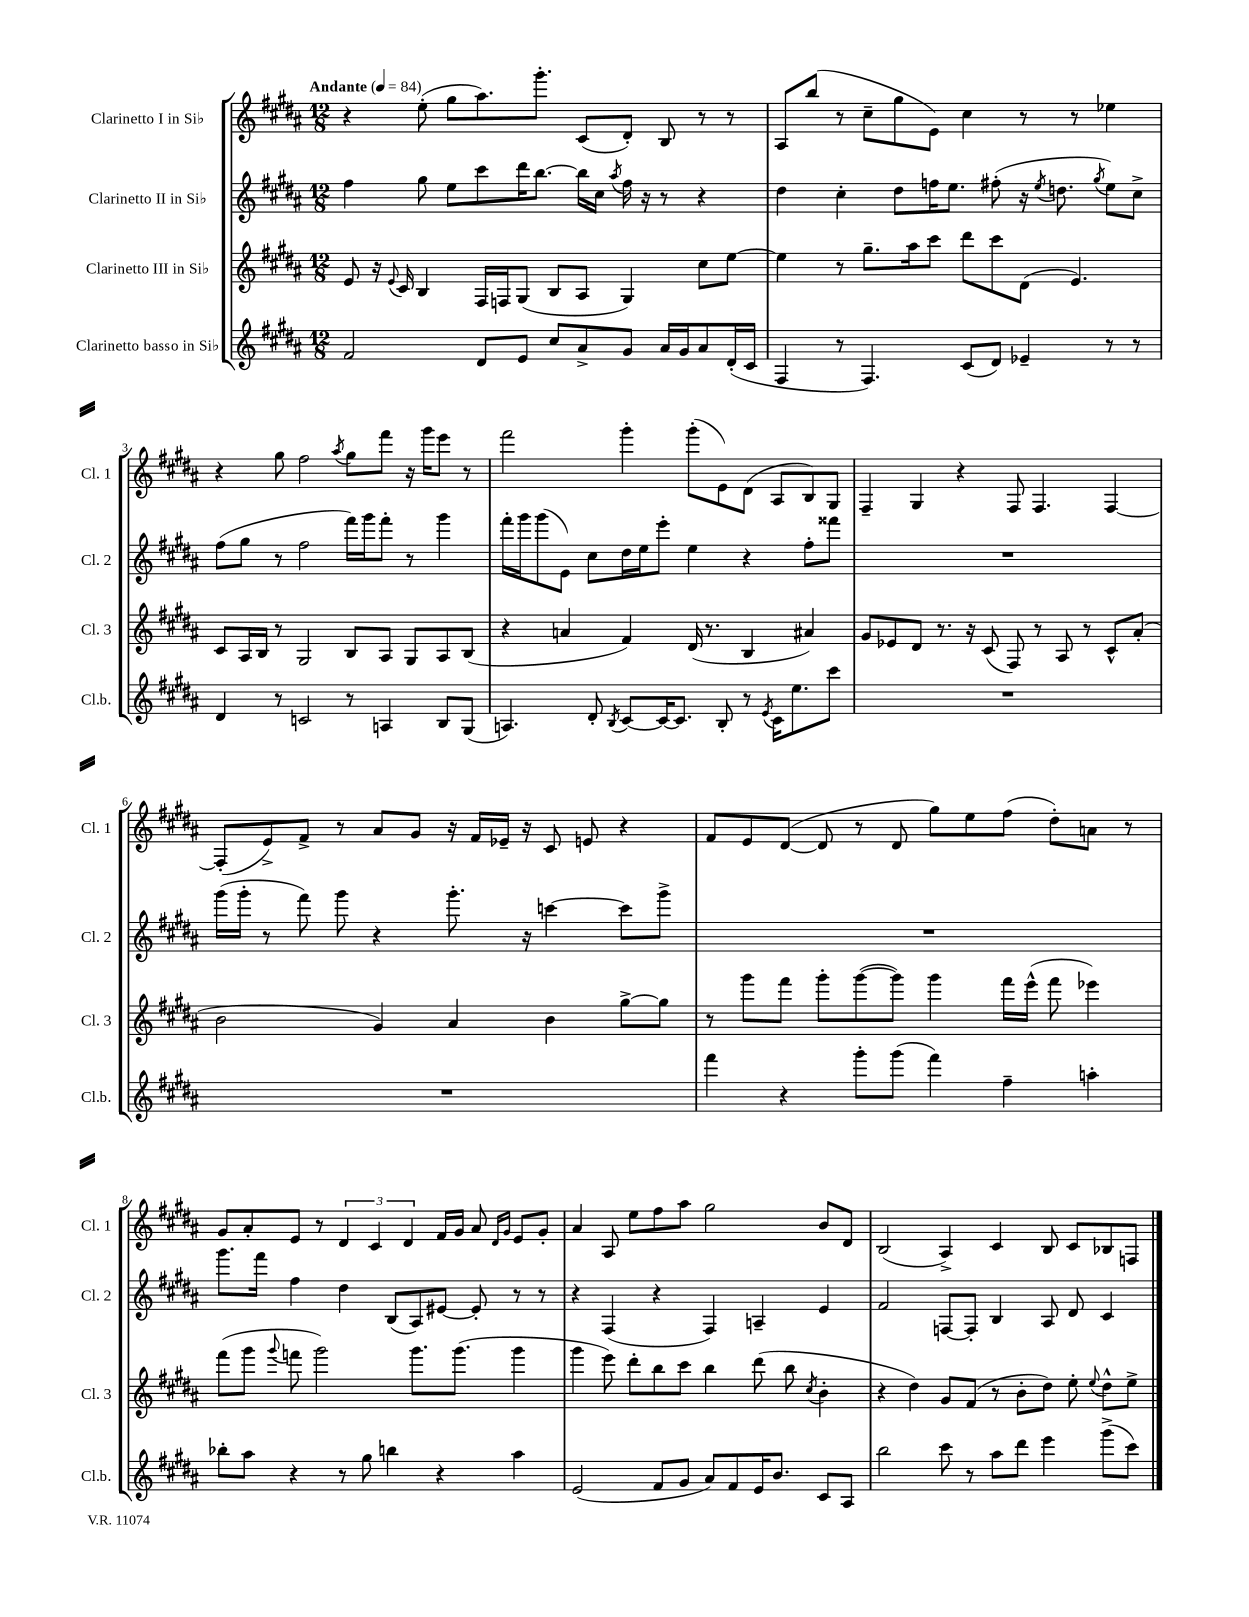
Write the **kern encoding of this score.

**kern	**kern	**kern	**kern
*part4	*part3	*part2	*part1
*staff4	*staff3	*staff2	*staff1
*I"Clarinetto basso in Si♭	*I"Clarinetto III in Si♭	*I"Clarinetto II in Si♭	*I"Clarinetto I in Si♭
*I'Cl.b.	*I'Cl. 3	*I'Cl. 2	*I'Cl. 1
*clefG2	*clefG2	*clefG2	*clefG2
*k[f#c#g#d#a#]	*k[f#c#g#d#a#]	*k[f#c#g#d#a#]	*k[f#c#g#d#a#]
*M12/8	*M12/8	*M12/8	*M12/8
*MM84	*MM84	*MM84	*MM84
=1	=1	=1	=1
!	!	!	!LO:TX:a:B:t=Andante
2f#/	8e/	4ff#\	4r
.	16r	.	.
.	8qqe/	.	.
.	16c#/	.	.
.	4B/	8gg#\	(8ee'\
.	.	8ee\L	8gg#\L
8d#/L	16F#/LL	8ccc#\	8.aa#\)
.	16Fn/J	.	.
8e/J	(8G#/J	16ddd#\K	.
.	.	[8.bb\J	8.ggg#'\J
8cc#/L	8B/L	.	.
8a#^/	8A#/J	16bb\LL]	(8c#/L
.	.	16cc#\JJ	.
.	.	8qaa#/	.
8g#/J	4G#/)	16ff#\	8d#'/J)
.	.	16r	.
16a#/LL	.	8r	8B/
16g#/J	.	.	.
8a#/	8cc#\L	4r	8r
(16d#'/L	[8ee\J	.	8r
16c#/JJ	.	.	.
=2	=2	=2	=2
4F#/	4ee\]	4dd#\	8A#/L
.	.	.	(8bb/J
8r	8r	4cc#'\	8r
4.F#/)	8.gg#~\L	.	8cc#~\L
.	.	8dd#\L	8gg#\
.	16aa#\k	.	.
.	8ccc#\J	16ffn\K	8e\J)
.	.	8.ee\J	.
(8c#/L	8ddd#\L	.	4cc#\
8d#/J)	8ccc#\	(8ff#X'\	.
4e-X~/	(8d#\J	16r	8r
.	.	8qee/	.
.	.	8.ddn\	.
.	4.e/)	.	8r
.	.	8qgg#/	.
8r	.	8ee\L)	4ee-X\
8r	.	8cc#^\J	.
!!LO:LB:g=z
=3	=3	=3	=3
4d#/	8c#/L	(8ff#\L	4r
.	16A#/L	8gg#\J	.
.	16B/JJ	.	.
8r	8r	8r	8gg#\
2cn/	2G#/	2ff#\	2ff#\
.	.	.	8qaa#/
8r	8B/L	16fff#\LL)	8gg#\L
.	.	16ggg#\J	.
4An/	8A#/J	8fff#'\J	8fff#\J
.	8G#/L	8r	16r
.	.	.	16ggg#\KL
8B/L	8A#/	4ggg#\	8eee\J
(8G#/J	(8B/J	.	8r
=4	=4	=4	=4
4.An/)	4r	16fff#'\LL	2fff#\
.	.	16ggg#\J	.
.	.	(8ggg#\	.
.	4an/	8e\J)	.
8d#'/	.	8cc#\L	.
8qB/	.	.	.
[8c#/L	4f#/)	16dd#\L	4ggg#'\
.	.	16ee\J	.
16c#/K_	.	8eee'\J	.
8.c#/J]	.	.	.
.	(16d#/	4ee\	(8ggg#'\L
.	8.r	.	.
8B'/	.	.	8e\)
8r	4B/	4r	(8d#\J
8qe/	.	.	.
16c#\KL	.	.	8A#/L
8.ee\	.	.	.
.	4a#X/)	8ff#'\L	8B/)
8ccc#\J	.	8fff##X\J	8G#/J
=5	=5	=5	=5
1.r	8g#/L	1.r	4F#~/
.	8e-X/	.	.
.	8d#/J	.	4G#/
.	8.r	.	.
.	.	.	4r
.	16r	.	.
.	(8c#/	.	.
.	8F#/)	.	8F#/
.	8r	.	4.F#/
.	8A#/	.	.
.	8r	.	.
.	8c#^^/L	.	[4F#/
.	(8a#'/J	.	.
!!LO:LB:g=z
=6	=6	=6	=6
1.r	2b\	(16ggg#\LL	(8F#'/L]
.	.	16ggg#'\JJ	.
.	.	8r	8e^/)
.	.	8fff#\)	8f#^/J
.	.	8ggg#\	8r
.	4g#/)	4r	8a#/L
.	.	.	8g#/J
.	4a#/	8.ggg#'\	16r
.	.	.	16f#/LL
.	.	.	16e-X~/JJ
.	.	16r	16r
.	4b\	[4cccn\	8c#/
.	.	.	8en/
.	[8gg#^\L	8ccc\L]	4r
.	8gg#\J]	8ggg#^\J	.
=7	=7	=7	=7
4fff#\	8r	1.r	8f#/L
.	8ggg#\L	.	8e/
4r	8fff#\J	.	([8d#/J
.	8ggg#'\L	.	8d#/]
8ggg#'\L	([8ggg#\	.	8r
(8ggg#\J	8ggg#\J])	.	8d#/
4fff#\)	4ggg#\	.	8gg#\L)
.	.	.	8ee\
4ff#~\	16fff#\LL	.	(8ff#\J
.	(16eee^^\JJ	.	.
.	8fff#\	.	8dd#'\L)
4aan'\	4eee-X\)	.	8an\J
.	.	.	8r
!!LO:LB:g=z
=8	=8	=8	=8
8bb-X'\L	(8fff#\L	8.ggg#\L	8g#/L
8aa#\J	8ggg#\J	.	8a#'/
.	.	16fff#\Jk	.
.	8qqggg#/	.	.
4r	8fffn\	4ff#\	8e/J
.	2ggg#\)	.	8r
8r	.	4dd#\	6d#/
8gg#\	.	.	.
.	.	.	6c#/
4bbn\	.	(8B/L	.
.	.	.	6d#/
.	8.ggg#\L	8A#/)	.
4r	.	[8e#X/J	16f#/LL
.	(8.ggg#\J	.	16g#/JJ
.	.	8e#'/]	8a#/
.	.	.	16qqd#/LL
.	.	.	16qqg#/JJ
4aa#\	4ggg#\	8r	8e/L
.	.	8r	8g#'/J
=9	=9	=9	=9
(2e/	4ggg#\	4r	4a#/
.	8eee\)	(4F#/	8A#/
.	8ddd#'\L	.	8ee\L
8f#/L	8bb\	4r	8ff#\
8g#/J	8ccc#\J	.	8aa#\J
8a#/L)	4bb\	4F#/)	2gg#\
8f#/	.	.	.
16e/K	(8ddd#\	4An~/	.
8.b/J	.	.	.
.	8bb\	.	.
.	8qcc#/	.	.
8c#/L	4b'\	4e/	8b/L
8A#/J	.	.	8d#/J
=10	=10	=10	=10
2bb\	4r	2f#/	(2B/
.	4dd#\)	.	.
8ccc#\	8g#/L	[8Fn/L	4A#^/)
8r	(8f#/J	8F'/J]	.
8aa#\L	8r	4B/	4c#/
8ddd#\J	8b'\L	.	.
4eee\	8dd#\J)	8A#/	8B/
.	8ee'\	8d#/	8c#/L
.	8qqee/	.	.
(8ggg#^\L	8dd#^^\L	4c#/	8B-X/
8ccc#\J)	8ee^\J	.	8Fn/J
==	==	==	==
*-	*-	*-	*-
